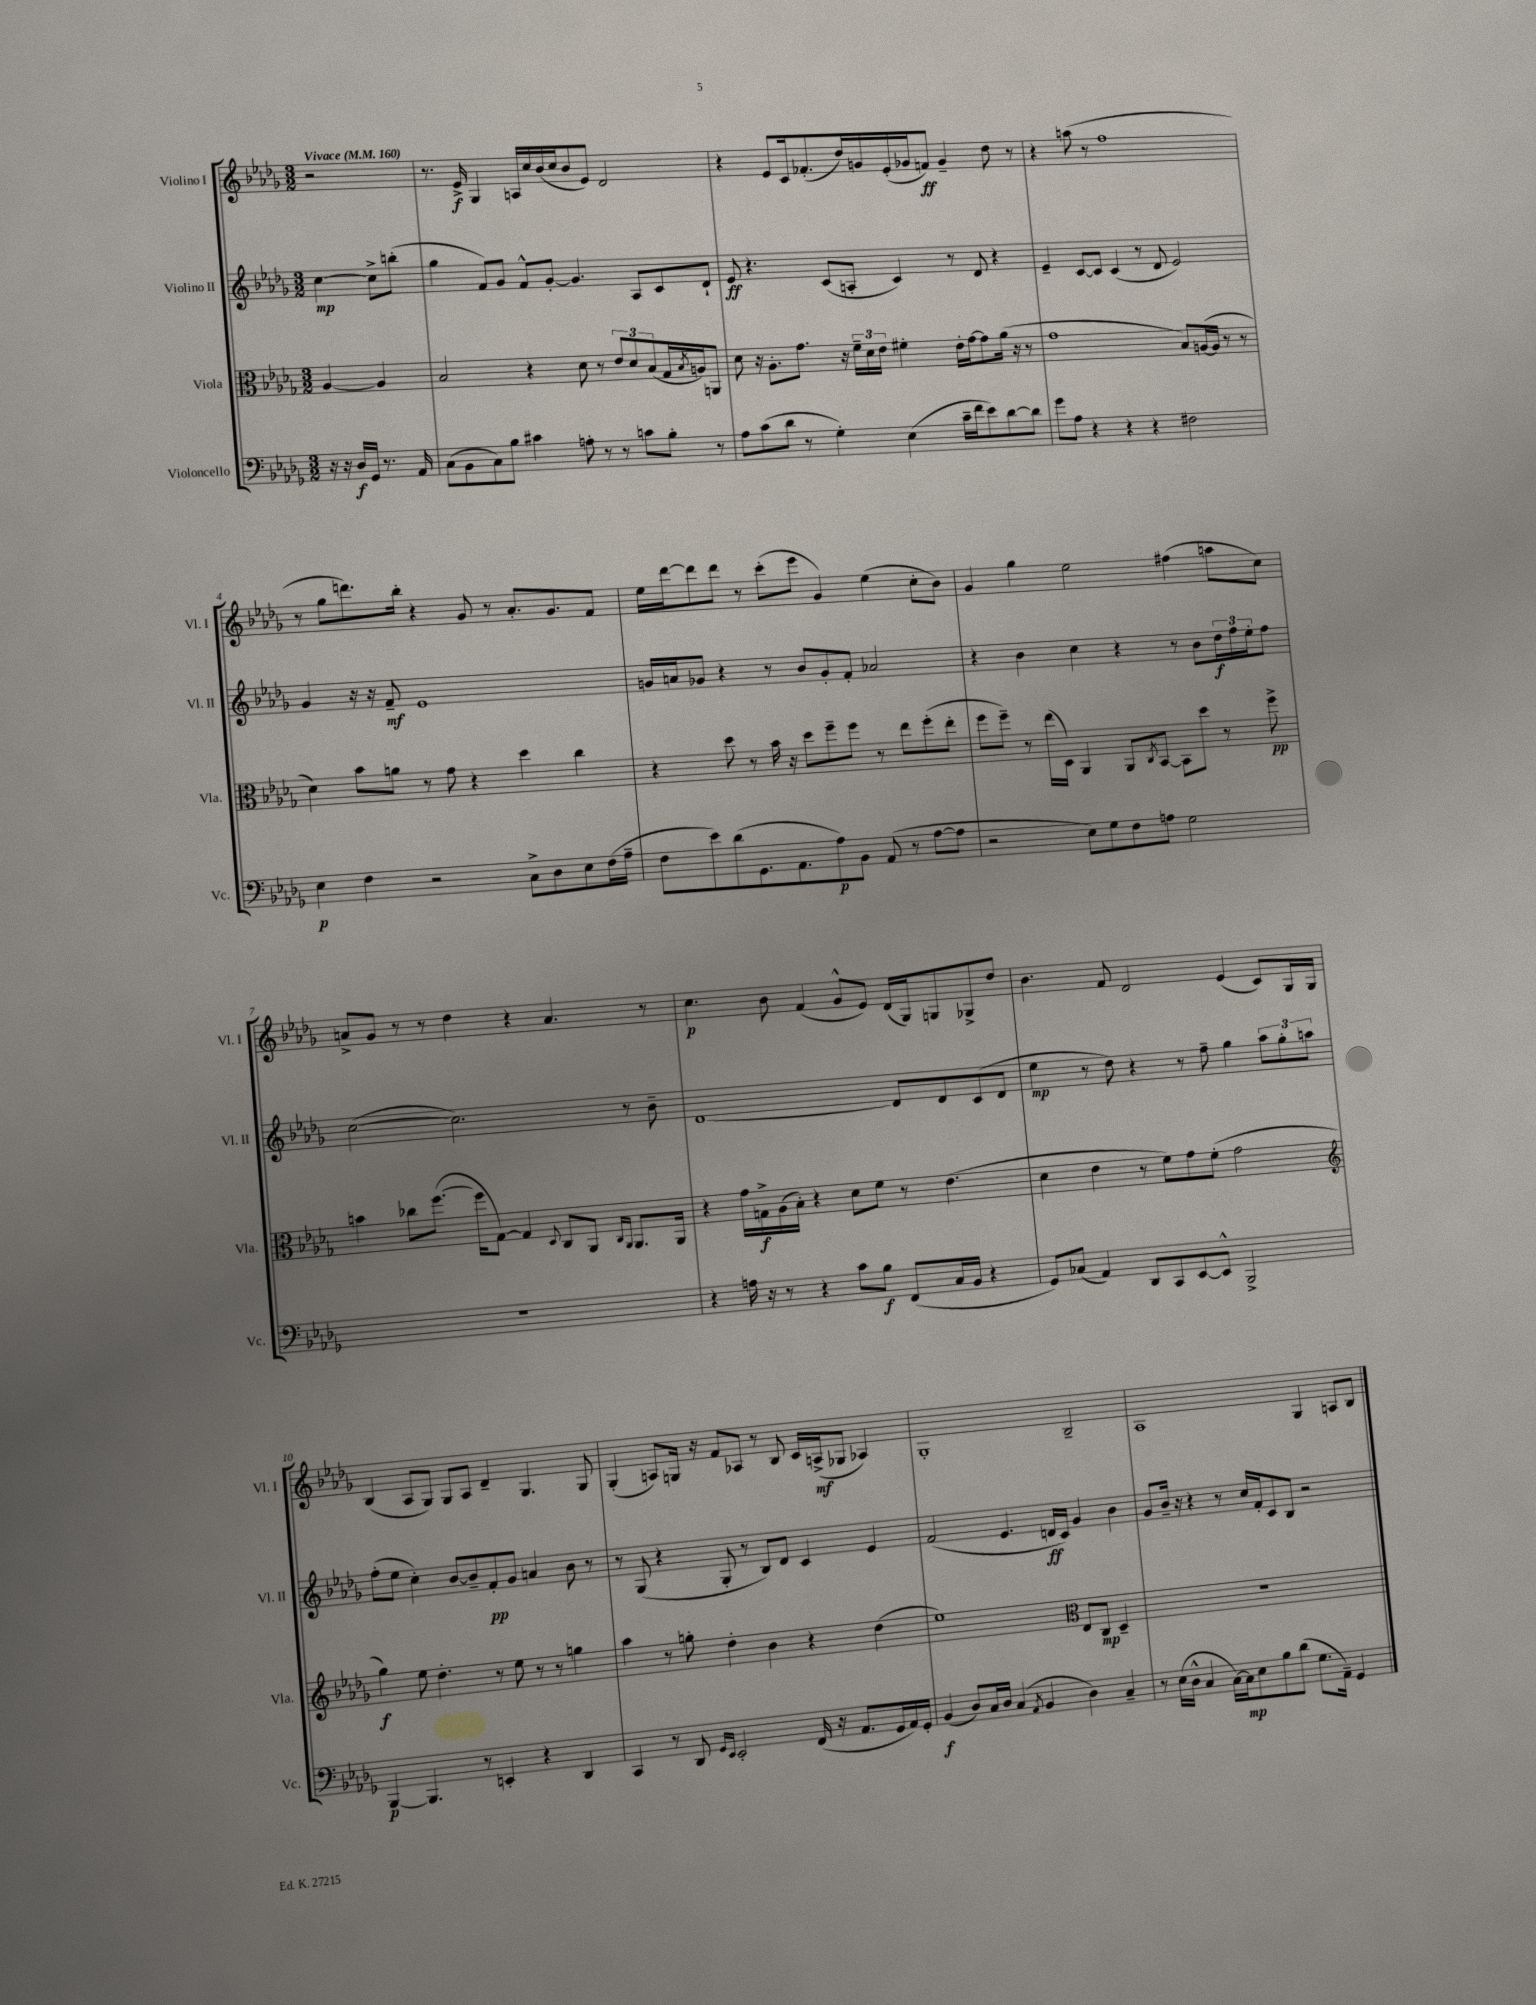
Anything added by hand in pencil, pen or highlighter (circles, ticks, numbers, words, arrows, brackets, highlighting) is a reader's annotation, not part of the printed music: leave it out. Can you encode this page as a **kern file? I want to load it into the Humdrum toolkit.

**kern	**kern	**kern	**kern
*staff4	*staff3	*staff2	*staff1
*clefF4	*clefC3	*clefG2	*clefG2
*k[b-e-a-d-g-]	*k[b-e-a-d-g-]	*k[b-e-a-d-g-]	*k[b-e-a-d-g-]
*M3/2	*M3/2	*M3/2	*M3/2
*MM160	*MM160	*MM160	*MM160
16r	[4A-	[4cc	2r
16r	.	.	.
16D-	.	.	.
16GG-	.	.	.
8.r	4A-]	8cc^]	.
.	.	(8bb'	.
16AA-	.	.	.
=	=	=	=
(8C	2B-	4gg-	8.r
8BB-	.	.	.
.	.	.	16e-^
8C)	.	8f)	4G-
8B-	.	8g-	.
4c#	4r	8f^^	16A
.	.	.	16cc
.	.	[8g-'	(16b-
.	.	.	16cc
8A'	8d-	4.g-]	8b-
8r	8r	.	8e-)
8r	12e-	.	2d-
.	12d-	.	.
8c	.	8A-	.
.	(12B-	.	.
8B-'	16G-	8c	.
.	8qB-	.	.
.	16A)	.	.
8r	8AA	8d-`	.
=	=	=	=
8A-	8d-	8e-	4r
(8c	16r	4.r	.
.	8.A-'	.	.
8d-	.	.	8e-
8r	8.g-	.	16c
.	.	.	(8.f-'
4G-')	.	(8c	.
.	16r	.	.
.	24f~	8A'	16dd-)
.	24d-	.	.
.	.	.	16g
.	24e-	.	.
(4E-	4f#'	4c)	(16e-'
.	.	.	16g-
.	.	.	8f)
16c~	16e-'	8r	4g-~
16f	[16g-	.	.
8e-)	8g-]	8d-	.
[8d-	(16a-	4r	8dd-
.	16r	.	.
8d-]	8r	.	8r
=	=	=	=
8g-	1g-	4e-~	4r
8A-	.	.	.
4r	.	[8c	(8aa
.	.	8c]	8r
4r	.	(4c	1ff
4r	.	8r	.
.	.	8d-	.
2F#	8B-)	2e-)	.
.	([16A	.	.
.	16A]	.	.
.	8r	.	.
.	8r	.	.
=	=	=	=
4E-	4d-)	4g-	8r
.	.	.	8gg-
4F	8b-	16r	8.ddd)
.	.	16r	.
.	8a	8f~	.
.	.	.	16bb-'
2r	8r	1e-	4r
.	8g-	.	.
.	4r	.	8g-
.	.	.	8r
8C^	4dd-	.	8.a-'
8D-	.	.	.
.	.	.	8.g-
8E-	4cc	.	.
(16F	.	.	8f
16A-~	.	.	.
=	=	=	=
8F	4r	16g	16ee-
.	.	16a	[16ddd-
8e-)	.	8g-	8ddd-]
(8d-	8dd-	4r	8ddd-
8.GG-	8r	.	8r
.	16b-	8r	(8ccc'
8.AA-	16r	.	.
.	8dd-	8b-	8eee-
8A-)	8ff~	8g-'	4g-)
8BB-	8ff	8f'	.
(8AA-	8r	2a-	(4ee-
8r	8ee-	.	.
[8A-	(8ff'	.	8cc'
8A-]	8ee-'	.	8b-)
=	=	=	=
2r	8ff	4r	4g-
.	8ff~)	.	.
.	8r	4b-	4gg-
.	(16ee-	.	.
.	16D-)	.	.
8E-)	4AA-	4cc	2ee-
8G-	.	.	.
8F	8AA-	4r	.
.	8qC	.	.
8A	[8BB-	.	.
2G-	8BB-]	8r	(4ff#
.	8dd-	8b-	.
.	8r	24dd-	8aa
.	.	24ff	.
.	.	24ee-'	.
.	8ff^	8ff	8cc)
=	=	=	=
1.r	4b	([2cc	8a^
.	.	.	8g-
.	8cc-	.	8r
.	([8.ff	.	8r
.	.	2.cc])	4dd-
.	16ff]	.	.
.	[8G-)	.	.
.	4G-]	.	4r
.	8qqD-	.	.
.	8C	.	4.a
.	8AA-	.	.
.	16qqC	.	.
.	16qqAA-	.	.
.	8.AA-	8r	.
.	.	8b-~	8r
.	16AA-	.	.
=	=	=	=
4r	4r	[1d-	4.cc
16A	16g-	.	.
16r	16G^	.	.
8r	(16A-	.	8b-
.	16B-')	.	.
4r	4r	.	(4f
8c	8d-	.	8g-^^
8B-	8f	.	8e-)
(8FF	8r	8d-]	(16d-
.	.	.	16G-)
16C	(4.e-	8d-	8G
16BB-	.	.	.
4r	.	(8c	8G-^
.	.	8d-	8dd-
=	=	=	=
8GG-)	4d-	4ee-	4.b-
(8C-	.	.	.
4AA-)	4e-	8r	.
.	.	8dd-)	8f
8DD-	8r	4r	2d-
8CC	8f)	.	.
[8EE-	8g-	8r	.
8EE-^^]	(8f'	8ff~	.
2BBB-^	2g-	4gg-	(4e-
.	.	12aa-	8c)
.	.	12gg-'	.
.	.	.	16G-
.	.	12aa	.
.	.	.	16G-
=	=	=	=
*	*clefG2	*	*
[4BBB-	4gg-)	(8ff'	(4B-
.	.	8ee-	.
4.BBB-]	8ee-	4cc')	8A-
.	4.dd-'	.	8G-)
.	.	[8b-	8G-
8r	.	8b-~]	8A-
4EE'	8r	8f'	4d-~
.	8ee-	8g-	.
4r	8r	4a	4.G-
.	8r	.	.
4DD-	4gg	8b-	.
.	.	8r	8G-
=	=	=	=
4CC	4aa-	8r	(4G-'
.	.	(8G-	.
8r	8r	4r	8A)
8DD-	8gg'	.	16G
.	.	.	16r
16qqGG-	.	.	.
16qqEE-	.	.	.
2EE-'	4dd-'	8G-'	8f
.	.	8r	8A-
.	4b-	8B-)	8r
.	.	8d-	8B-
(16FF	4r	4c	16c
16r	.	.	(16A^
8.AA-	.	.	8G-
.	(4dd-	4e-	4A-)
16GG-	.	.	.
16AA-)	.	.	.
16GG-'	.	.	.
=	=	=	=
(4BB-	1ee-)	(2f	1G-'
8D-)	.	.	.
16C	.	.	.
16D-	.	.	.
(4C	.	4.e-	.
8qAA-	.	.	.
4BB-	.	.	.
.	.	16d	.
.	.	16c)	.
*	*clefC3	*	*
4D-)	8E-	4g-	2B-~
.	8C	.	.
4C~	4D-~	4b-	.
=	=	=	=
8r	1.r	8g-	1A-
(16E-	.	16b-~	.
16D-^^	.	16r	.
4C	.	4r	.
[16C)	.	8r	.
16C]	.	.	.
8E-	.	16cc	.
.	.	16f'	.
8B-	.	8c	.
(8d-	.	8B-	.
8.G-	.	2r	4G-
16AA-~)	.	.	.
4GG-	.	.	8A
.	.	.	8B-
==	==	==	==
*-	*-	*-	*-
